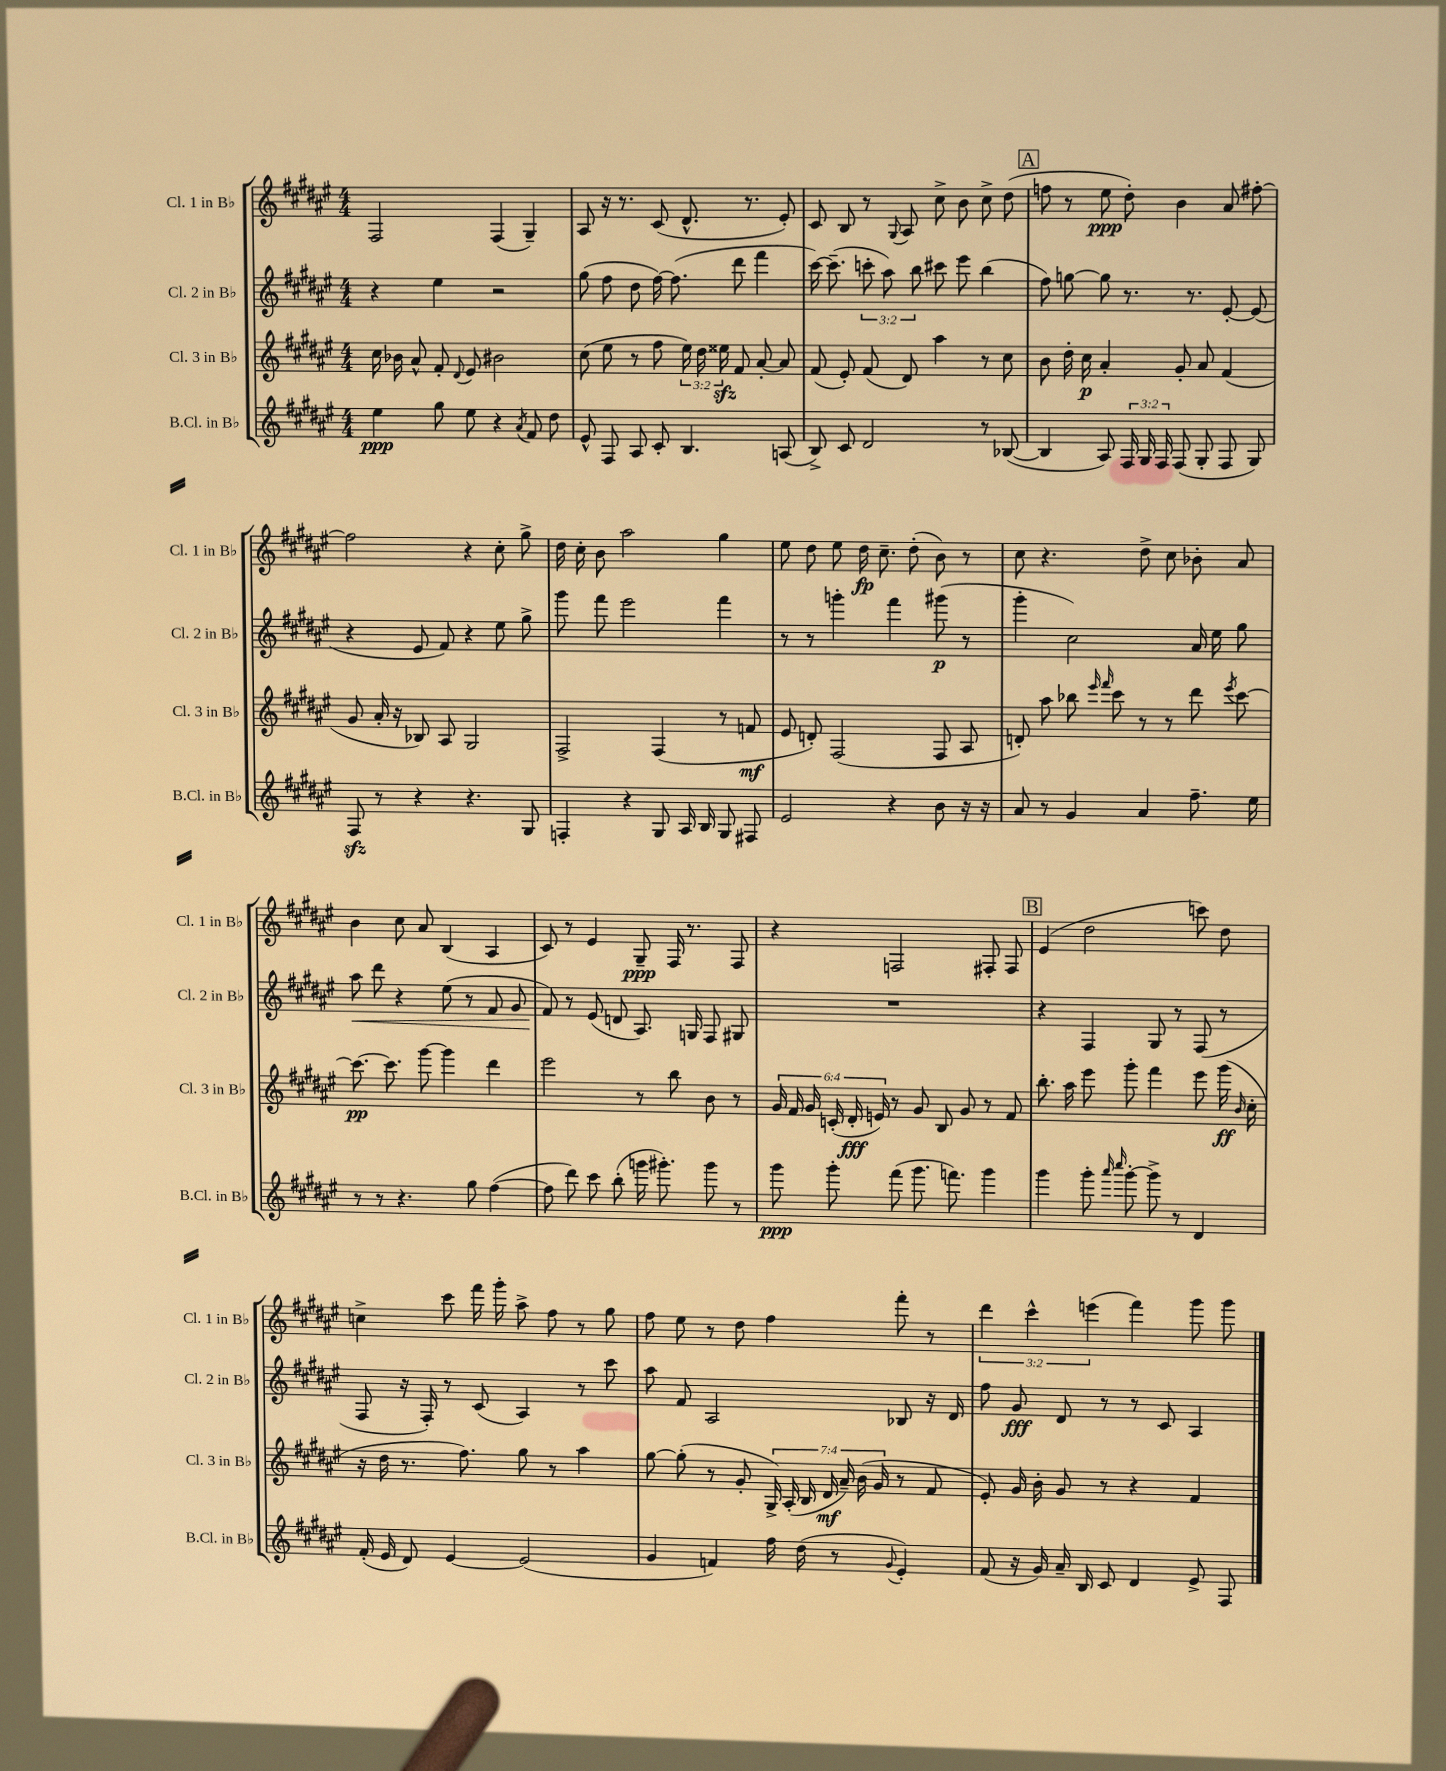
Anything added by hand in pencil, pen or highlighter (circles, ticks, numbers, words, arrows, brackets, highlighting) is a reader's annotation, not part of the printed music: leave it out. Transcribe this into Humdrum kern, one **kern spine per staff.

**kern	**dynam	**kern	**dynam	**kern	**dynam	**kern	**dynam
*part4	*part4	*part3	*part3	*part2	*part2	*part1	*part1
*staff4	*staff4	*staff3	*staff3	*staff2	*staff2	*staff1	*staff1
*I"B.Cl. in B♭	*	*I"Cl. 3 in B♭	*	*I"Cl. 2 in B♭	*	*I"Cl. 1 in B♭	*
*I'B.Cl. in B♭	*	*I'Cl. 3 in B♭	*	*I'Cl. 2 in B♭	*	*I'Cl. 1 in B♭	*
*clefG2	*	*clefG2	*	*clefG2	*	*clefG2	*
*k[f#c#g#d#a#e#]	*	*k[f#c#g#d#a#e#]	*	*k[f#c#g#d#a#e#]	*	*k[f#c#g#d#a#e#]	*
*M4/4	*	*M4/4	*	*M4/4	*	*M4/4	*
=1	=1	=1	=1	=1	=1	=1	=1
4ee#\	ppp	16cc#\	.	4r	.	2F#/	.
.	.	16b-X\	.	.	.	.	.
.	.	8a#^^/	.	.	.	.	.
8gg#\	.	8f#'/	.	4ee#\	.	.	.
.	.	8qqd#/	.	.	.	.	.
8ee#\	.	8e#/	.	.	.	.	.
4r	.	2b#X\	.	2r	.	(4F#/	.
8qa#/	.	.	.	.	.	.	.
8f#/	.	.	.	.	.	4G#~/)	.
8dd#\	.	.	.	.	.	.	.
=2	=2	=2	=2	=2	=2	=2	=2
8e#^^/	.	(8cc#\	.	(8gg#\	.	8A#/	.
8F#/	.	8ee#\	.	8ff#\	.	16r	.
.	.	.	.	.	.	8.r	.
8A#/	.	8r	.	8dd#\	.	.	.
8c#'/	.	8ff#\	.	[16ff#\)	.	(8c#/	.
.	.	.	.	(8.ff#\]	.	.	.
4.B/	.	24ee#\)	.	.	.	8.d#^^/	.
.	.	24dd#\	.	.	.	.	.
.	.	24ee##Xzz\	.	.	.	.	.
.	.	8f#/	.	8ddd#\	.	.	.
.	.	.	.	.	.	8.r	.
.	.	[8a#'/	.	4fff#\	.	.	.
(8An/	.	8a#/]	.	.	.	8e#'/)	.
=3	=3	=3	=3	=3	=3	=3	=3
8B^/)	.	(8f#/	.	[16ccc#\)	.	8c#/	.
.	.	.	.	(8.ccc#~\]	.	.	.
8c#/	.	8e#'/)	.	.	.	8B/	.
2d#/	.	(8f#/	.	12cccn'\	.	8r	.
.	.	.	.	12aa#\)	.	.	.
.	.	.	.	.	.	8qqG#/	.
.	.	8d#/)	.	.	.	8A#/	.
.	.	.	.	12bb\	.	.	.
.	.	4aa#\	.	8ccc#X\	.	8cc#^\	.
.	.	.	.	8eee#\	.	8b\	.
8r	.	8r	.	(4bb\	.	8cc#^\	.
([8B-X/	.	8cc#\	.	.	.	(8dd#\	.
!!LO:REH:place=s1:t=A
=4	=4	=4	=4	=4	=4	=4	=4
4B-/]	.	8b\	.	8ff#\)	.	8ffn\	.
.	.	16dd#'\	.	[8ggn\	.	8r	.
.	.	16cc#\	p	.	.	.	.
8A#/)	.	4a#'/	.	8gg\]	.	8ee#\	ppp
24F#/	.	.	.	8.r	.	8dd#'\)	.
24G#/	.	.	.	.	.	.	.
24F#/	.	.	.	.	.	.	.
(8F#/	.	8g#'/	.	.	.	4b\	.
.	.	.	.	8.r	.	.	.
8G#'/	.	8a#/	.	.	.	.	.
8F#/	.	(4f#/	.	[8e#'/	.	8a#/	.
8G#/)	.	.	.	(8e#/]	.	[8ff#X'\	.
!!LO:LB:g=z
=5	=5	=5	=5	=5	=5	=5	=5
8F#zz/	.	8g#/	.	4r	.	2ff#\]	.
8r	.	16a#'/	.	.	.	.	.
.	.	16r	.	.	.	.	.
4r	.	8B-X/)	.	8e#/	.	.	.
.	.	8A#/	.	8f#/)	.	.	.
4.r	.	2G#/	.	4r	.	4r	.
.	.	.	.	8ee#\	.	8cc#'\	.
8G#/	.	.	.	8gg#^\	.	8gg#^\	.
=6	=6	=6	=6	=6	=6	=6	=6
4Fn'/	.	2F#^/	.	8ggg#\	.	16dd#\	.
.	.	.	.	.	.	16cc#'\	.
.	.	.	.	8fff#\	.	8b\	.
4r	.	.	.	2eee#\	.	2aa#\	.
8G#/	.	(4F#/	.	.	.	.	.
16A#/	.	.	.	.	.	.	.
16B/	.	.	.	.	.	.	.
8G#/	.	8r	.	4fff#\	.	4gg#\	.
8F#X/	.	8fn/	mf	.	.	.	.
=7	=7	=7	=7	=7	=7	=7	=7
2e#/	.	8e#/	.	8r	.	8ee#\	.
.	.	8dn'/)	.	8r	.	8dd#\	.
.	.	(2F#/	.	4gggn'\	.	8ee#\	.
.	.	.	.	.	.	16dd#\	fp
.	.	.	.	.	.	8.cc#~\	.
4r	.	.	.	4fff#\	.	.	.
.	.	.	.	.	.	(8dd#'\	.
8b\	.	8F#/	.	(8ggg#X\	p	8b\)	.
16r	.	8A#/	.	8r	.	8r	.
16r	.	.	.	.	.	.	.
=8	=8	=8	=8	=8	=8	=8	=8
8a#/	.	8dn'/)	.	4ggg#'\	.	8cc#\	.
8r	.	8aa#\	.	.	.	4.r	.
4g#/	.	8bb-X\	.	2cc#\)	.	.	.
.	.	16qqeee#/	.	.	.	.	.
.	.	16qqfff#/	.	.	.	.	.
.	.	8ccc#\	.	.	.	.	.
4a#/	.	8r	.	.	.	8dd#^\	.
.	.	8r	.	.	.	8cc#\	.
8.ff#~\	.	8ddd#\	.	16a#/	.	8b-X'\	.
.	.	.	.	16ee#\	.	.	.
.	.	8qeee#/	.	.	.	.	.
.	.	[8ccc#\	.	8gg#\	.	8a#/	.
16ee#\	.	.	.	.	.	.	.
!!LO:LB:g=z
=9	=9	=9	=9	=9	=9	=9	=9
!	!	!	!	!	!LO:HP:b	!	!
8r	.	8.ccc#\_	pp	8aa#\	<	4b\	.
8r	.	.	.	8ddd#\	.	.	.
.	.	8.ccc#\]	.	.	.	.	.
4.r	.	.	.	4r	.	8cc#\	.
.	.	[8ggg#\	.	.	.	8a#/	.
.	.	4ggg#\]	.	(8ee#\	.	(4B/	.
8gg#\	.	.	.	8r	.	.	.
([4ff#\	.	4ddd#\	.	8f#/	.	4A#/	.
.	.	.	.	8g#/	.	.	.
=10	=10	=10	=10	=10	=10	=10	=10
8ff#\]	.	2eee#\	.	8f#/)	.	8c#/)	.
8ddd#\)	.	.	.	8r	[	8r	.
8ccc#\	.	.	.	(8e#/	.	4e#/	.
(8bb'\	.	.	.	8dn/	.	.	.
16gggn\	.	8r	.	8.A#/)	.	8G#~/	ppp
8.ggg#X'\)	.	.	.	.	.	.	.
.	.	8bb\	.	.	.	16F#/	.
.	.	.	.	16Gn/	.	8.r	.
8ggg#\	.	8b\	.	8F#/	.	.	.
8r	.	8r	.	8G#X/	.	8F#/	.
=11	=11	=11	=11	=11	=11	=11	=11
8ggg#\	ppp	24g#/	.	1r	.	4r	.
.	.	24f#/	.	.	.	.	.
.	.	24g#/	.	.	.	.	.
8ggg#'\	.	(24cn'/	.	.	.	.	.
.	.	24d#'/	fff	.	.	.	.
.	.	24en/)	.	.	.	.	.
(8fff#\	.	8r	.	.	.	2Fn/	.
8.ggg#\	.	8g#/	.	.	.	.	.
.	.	8B/	.	.	.	.	.
8.fffn\)	.	.	.	.	.	.	.
.	.	8g#/	.	.	.	.	.
4ggg#\	.	8r	.	.	.	8F#X'/	.
.	.	8f#/	.	.	.	8F#/	.
!!LO:REH:place=s1:t=B
=12	=12	=12	=12	=12	=12	=12	=12
4ggg#\	.	8.bb'\	.	4r	.	(4e#/	.
.	.	16aa#\	.	.	.	.	.
8ggg#'\	.	8eee#\	.	4F#/	.	2dd#\	.
16qqaaa#/	.	.	.	.	.	.	.
16qqcccc#/	.	.	.	.	.	.	.
[8ggg#'\	.	8ggg#'\	.	.	.	.	.
8ggg#^\]	.	4fff#\	.	8G#/	.	.	.
8r	.	.	.	8r	.	.	.
4d#/	.	8eee#\	.	(8F#/	.	8cccn\)	.
.	.	(16ggg#\	ff	8r	.	8dd#\	.
.	.	16qqb/	.	.	.	.	.
.	.	16cc#'\	.	.	.	.	.
!!LO:LB:g=z
=13	=13	=13	=13	=13	=13	=13	=13
(16f#'/	.	16r	.	8F#/	.	4ccn^\	.
16e#/	.	16dd#\	.	.	.	.	.
8d#/)	.	8.r	.	16r	.	.	.
.	.	.	.	16F#'/)	.	.	.
[4e#/	.	.	.	8r	.	8ccc#\	.
.	.	8.ff#\)	.	.	.	.	.
.	.	.	.	(8c#/	.	16fff#\	.
.	.	.	.	.	.	16ggg#'\	.
(2e#/]	.	8gg#\	.	4A#/)	.	8aa#^\	.
.	.	8r	.	.	.	8ff#\	.
.	.	4aa#\	.	8r	.	8r	.
.	.	.	.	8ccc#\	.	8gg#\	.
=14	=14	=14	=14	=14	=14	=14	=14
4g#/	.	[8gg#\	.	8aa#\	.	8ff#\	.
.	.	(8gg#'\]	.	8f#/	.	8ee#\	.
4fn/)	.	8r	.	2A#/	.	8r	.
.	.	8g#'/	.	.	.	8dd#\	.
16ff#\	.	28G#^/)	.	.	.	4ff#\	.
.	.	(28A#'/	.	.	.	.	.
(16dd#\	.	.	.	.	.	.	.
.	.	28B/	.	.	.	.	.
.	.	28d#/	mf	.	.	.	.
8r	.	.	.	.	.	.	.
.	.	28a#~/)	.	.	.	.	.
.	.	(28b\	.	.	.	.	.
.	.	28g#/	.	.	.	.	.
8qqg#/	.	.	.	.	.	.	.
4e#'/)	.	8r	.	8B-X/	.	8fff#'\	.
.	.	8f#/	.	16r	.	8r	.
.	.	.	.	16d#/	.	.	.
=15	=15	=15	=15	=15	=15	=15	=15
(8f#/	.	8e#'/)	.	8ff#\	.	6ddd#\	.
16r	.	16g#/	.	8g#/	fff	.	.
.	.	.	.	.	.	6ccc#^^\	.
16g#/)	.	16b'\	.	.	.	.	.
16a#~/	.	8g#/	.	8d#/	.	.	.
16B/	.	.	.	.	.	.	.
.	.	.	.	.	.	(6eeen\	.
8c#/	.	8r	.	8r	.	.	.
4d#/	.	4r	.	8r	.	4fff#\)	.
.	.	.	.	8c#/	.	.	.
8e#^/	.	4f#/	.	4A#/	.	8ggg#\	.
8F#/	.	.	.	.	.	8ggg#\	.
==	==	==	==	==	==	==	==
*-	*-	*-	*-	*-	*-	*-	*-
